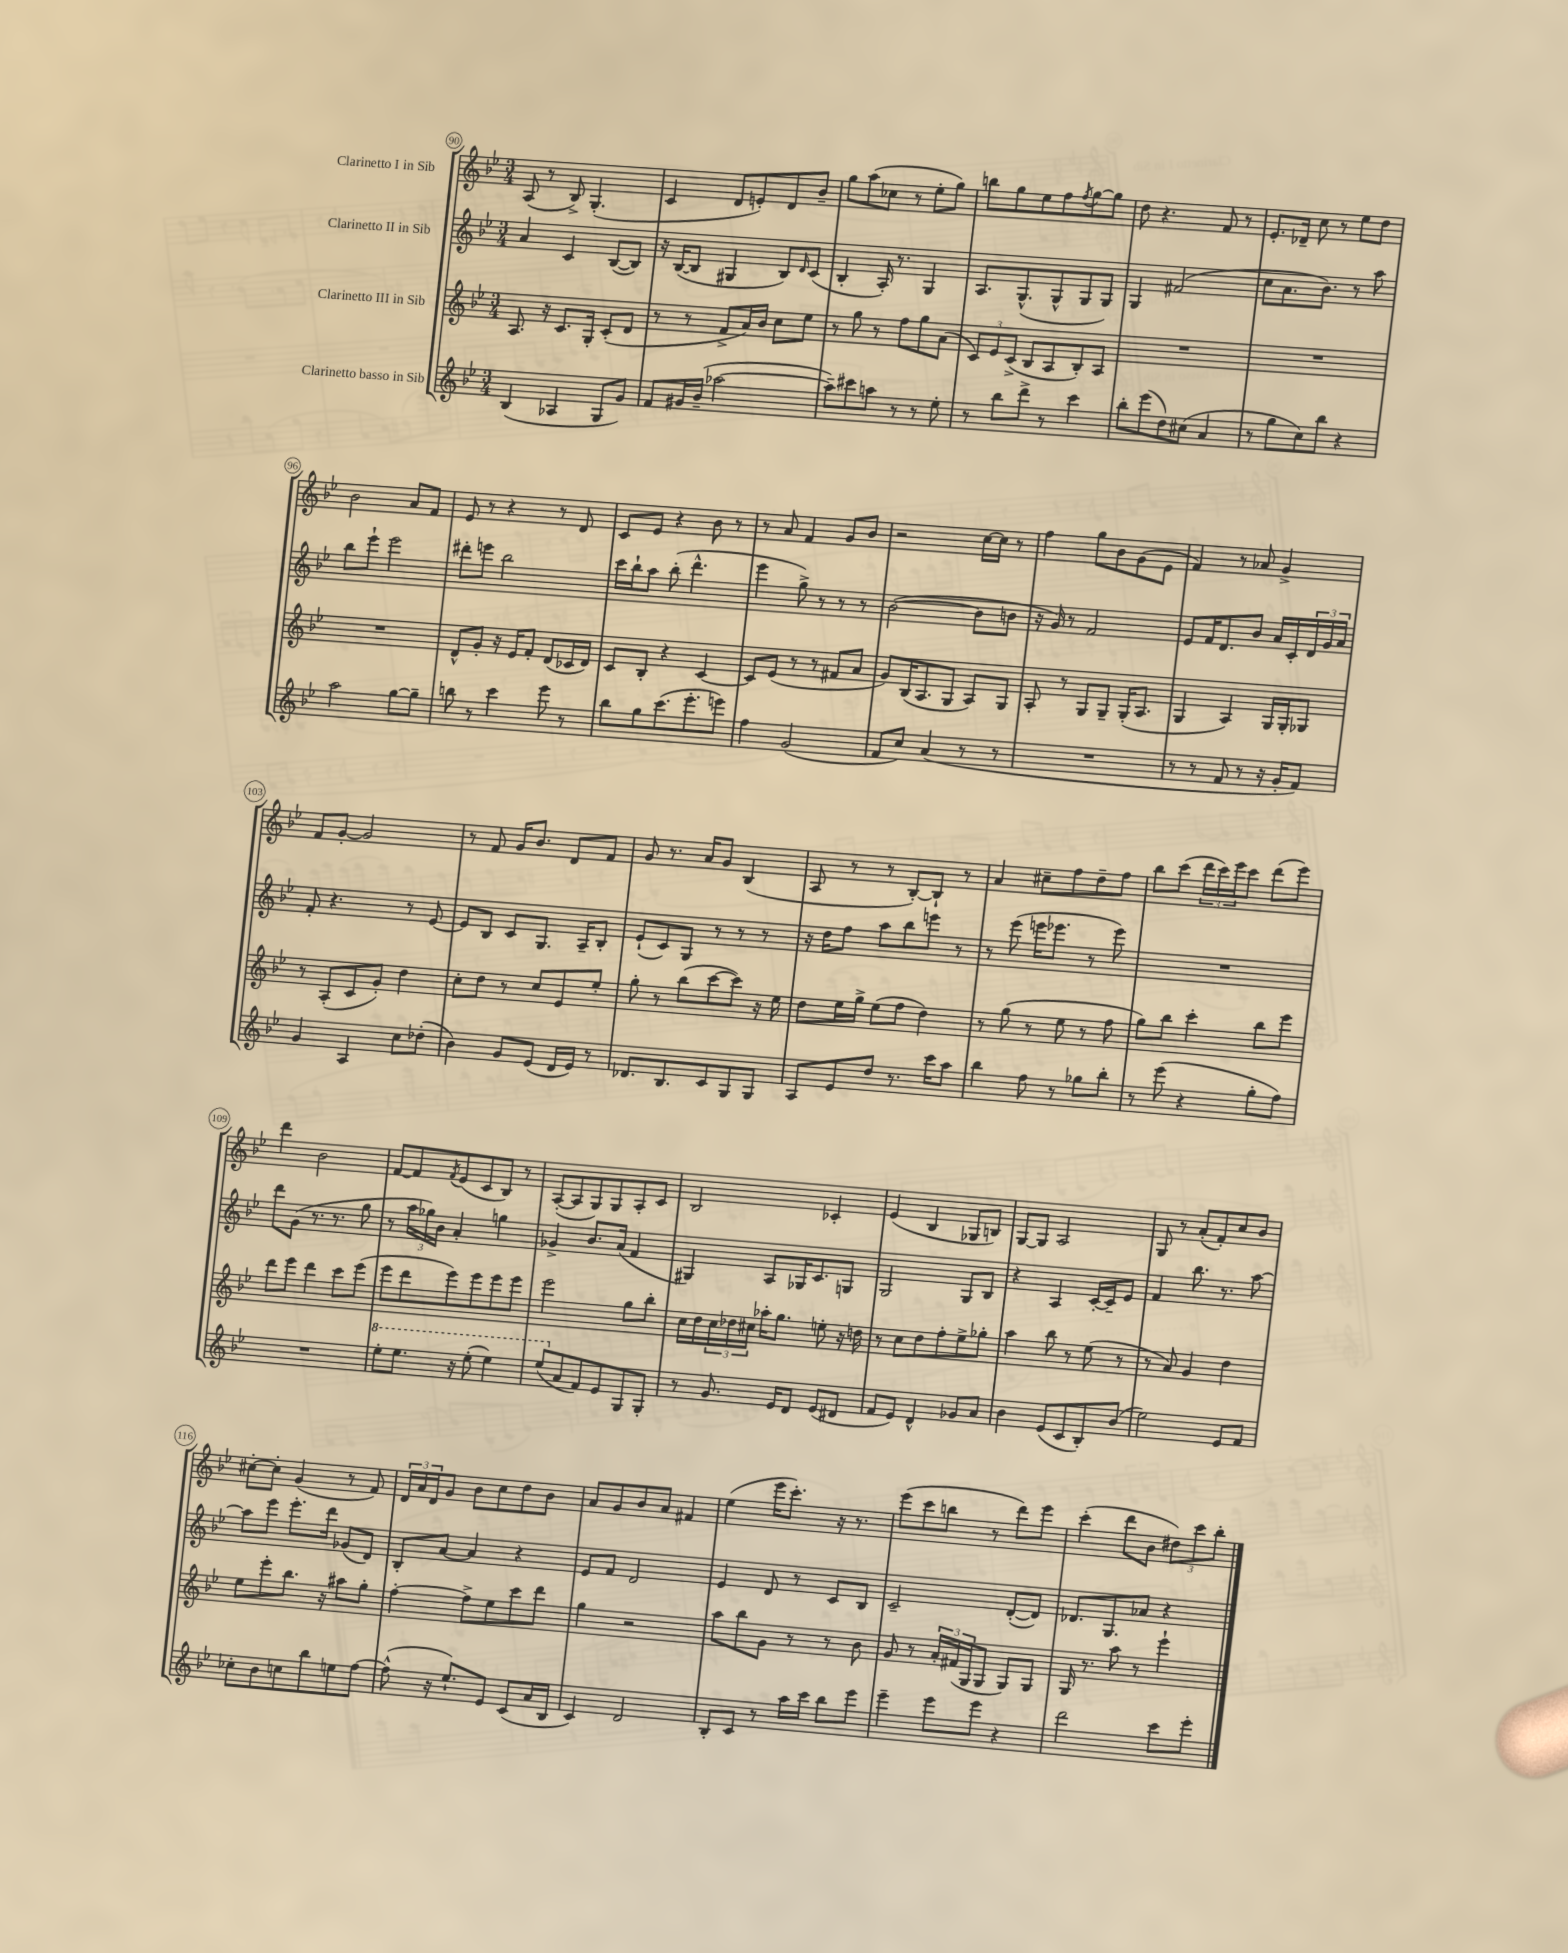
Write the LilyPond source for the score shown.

<<
\new StaffGroup <<
\new Staff = "s0" \with { instrumentName = "Clarinetto I in Sib" } {
    \clef treble \key bes \major \numericTimeSignature \time 3/4
    a8( r8 bes8->) g4.-.( |
    c'4 d'8 e'8-.) d'8 bes'8-- |
    g''8 a''8( ces''8 r8 ees''8-. g''8) |
    b''8 g''8 ees''8 f''8 \acciaccatura { f''8 } g''8~ g''8 |
    d''8 r4. f'8 r8 |
    ees'8.-. des'16-- c''8 r8 ees''8 d''8 |
    bes'2 a'8 f'8 |
    ees'8 r8 r4 r8 d'8 |
    c'8 ees'8 r4 bes'8 r8 |
    r8 a'8 f'4 g'8 bes'8 |
    r2 c''16~ c''16 r8 |
    f''4 g''8 bes'8 g'8( ees'8 |
    f'4) r8 aes'8 g'4-> |
    f'8 g'8~-. g'2 |
    r8 f'8 g'16 bes'8. d'8 f'8 |
    g'8 r8. a'16 g'8 bes4( |
    a8 r8 r8 bes8~-.) bes8-! r8 |
    a'4 cis''8-- f''8 d''8-- f''8 |
    bes''8 c'''8( \tuplet 3/2 { d'''16 c'''16) ees'''16 } c'''8 d'''8( ees'''8) |
    d'''4 bes'2 |
    f'8~ f'8 \acciaccatura { f'8 } ees'8( c'8 bes8) r8 |
    a8~-.( a8 g8) g8 a8-. c'8 |
    bes2 ces'4-. |
    ees'4( bes4 ges8 b8) |
    g8~ g8 a2 |
    g8 r8 a'8-.( f'8-.) c''8 bes'8 |
    cis''8~-. cis''8-. g'4( r8 f'8) |
    \tuplet 3/2 { d'16 a'16 d'16 } g'8 bes'8 c''8 d''8 bes'8 |
    a'8 g'8 bes'8 a'8 fis'4 |
    ees''4( ees'''16 c'''8.-.) r16 r8. |
    ees'''8( c'''8 b''8 r8 d'''8) ees'''8 |
    c'''4-.( d'''8 bes'8 \tuplet 3/2 { dis''8) c'''8 bes''8-. } \bar "|." |
}
\new Staff = "s1" \with { instrumentName = "Clarinetto II in Sib" } {
    \clef treble \key bes \major \numericTimeSignature \time 3/4
    a'4 c'4 bes8~( bes8) |
    r16 bes16~( bes8 gis4 bes8) \grace { d'16 } c'8( |
    bes4-. a16-.) r8. g4 |
    a8. g8.-^( g8-^ g8 g8) |
    g4 fis'2( |
    c''8 a'8. bes'8.) r8 a''8 |
    bes''8 ees'''8-! ees'''2 |
    dis'''8-. e'''8 bes''2 |
    c'''16 bes''16-! a''8 bes''8-.( d'''4.-^ |
    ees'''4 g''8->) r8 r8 r8 |
    bes'2~( bes'8 b'8 |
    r16 g'16) r8 f'2 |
    ees'8 f'16 d'8. bes'8 a'16 c'16-. \tuplet 3/2 { d'16 g'16 a'16 } |
    f'8-. r4. r8 ees'8~ |
    ees'8 bes8 c'8 g8. a16-- bes8-. |
    ees'8-!( c'8) g8 r8 r8 r8 |
    r16 d''16 f''8 a''8 bes''8 e'''8 r8 |
    r8 ees'''8( e'''16 ees'''8. r8 ees'''8) |
    R2. |
    d'''8 g'8( r8. r8. g''8 |
    r8 \tuplet 3/2 { a''16 ges''16) bes'16 } a'4-. g''4 |
    ges'4-> bes'8. a'16( f'4 |
    gis4) a8 ges16 c'8. g8 |
    g2 g8 bes8 |
    r4 a4 c'16~-. c'16-- ees'8 |
    f'4 bes''8. r8. a''8~ |
    a''8 ees'''8 ees'''8.-. d'''16 ges'8( d'8) |
    bes8-. a'8~ a'4 r4 |
    ees'8 f'8 d'2 |
    ees'4 d'8 r8 c'8 bes8 |
    c'2-- d'8~-.( d'8) |
    des'8. g8. aes'8 r4 \bar "|." |
}
\new Staff = "s2" \with { instrumentName = "Clarinetto III in Sib" } {
    \clef treble \key bes \major \numericTimeSignature \time 3/4
    a8. r16 c'8. g16-. c'8-.( d'8 |
    r8 r8 f'8-> a'16) bes'16 c''8 ees''8 |
    r8 g''8 r8 f''8 g''8 a'8( |
    \tuplet 3/2 { c'8) ees'8 c'8->( } bes8 a8 bes8-.) a8 |
    R2. |
    R2. |
    R2. |
    d'8-^ g'8-. r16 ees'16 f'8-. d'8( ces'16 d'16) |
    c'8 bes8-. r4 c'4~ |
    c'8 ees'8( r8 r8 fis'8 a'8 |
    g'8) bes16( a8. g8 a8) g8 |
    a8-. r8 g8 g8-- g16-.( a8. |
    g4 a4) g16 g16-. ges8 |
    r8 a8-.( c'8 g'8-.) d''4 |
    c''8-. d''8 r8 c''8 ees'8 ees''8-. |
    g''8-. r8 bes''8( c'''8~ c'''8) r16 ees''16 |
    d''8 ees''16 g''16-> ees''8( f''8 d''4) |
    r8 g''8( r8 ees''8 r8 f''8 |
    g''8) bes''8 c'''4-. bes''8 ees'''8 |
    d'''8 ees'''8 d'''4 c'''8 ees'''8( |
    ees'''8 d'''8 ees'''8) ees'''8 ees'''8 ees'''8 |
    ees'''2 g''8 bes''8-. |
    c''16 d''16 \tuplet 3/2 { c''16 des''16 cis''16 } aes''16-. g''8. e''8-. r16 d''16 |
    r8 c''8 d''8 f''8-. ees''8-> ges''8-. |
    a''4 bes''8 r8 ees''8( r8 |
    r8 a'8) g'4 d''4 |
    ees''8 ees'''8-. bes''8. r16 ais''8 g''8-. |
    f''4~-. f''8-> ees''8 c'''8 d'''8 |
    g''4 r2 |
    a''8 bes''8 g'8 r8 r8 bes'8 |
    g'8 r8 \tuplet 3/2 { a'16-. fis'16( g16 } g8 g8) g8 |
    g16 r8. a''8 r8 ees'''4-! \bar "|." |
}
\new Staff = "s3" \with { instrumentName = "Clarinetto basso in Sib" } {
    \clef treble \key bes \major \numericTimeSignature \time 3/4
    bes4( aes4 g8 g'8) |
    f'8 gis'16 bes'16--( aes''2~ |
    aes''8--) cis'''8 a''8 r8 r8 ees''8-. |
    r8 bes''8 d'''8-> r8 c'''4 |
    bes''8-. ees'''8( d''8) cis''8( a'4 |
    r8 g''8 c''8) bes''8 r4 |
    a''2 g''8~ g''8-- |
    b''8 r8 c'''4 ees'''8 r8 |
    bes''8 g''8 c'''8.( ees'''8.-. e'''8) |
    f''4 g'2( |
    f'8 c''8) a'4( r8 r8 |
    R2. |
    r8 r8 f'8 r8 r16 g'16-. f'8) |
    g'4 a4 c''8 des''8-.( |
    bes'4) g'8 ees'8( d'16 ees'16) r8 |
    des'8. bes8. c'8 g8 g8 |
    a8 ees'8 d''8 r8. c'''16 a''8 |
    bes''4 f''8 r8 ges''8 bes''8-. |
    r8 ees'''8( r4 g''8-. f''8) |
    R2. |
    \ottava #1 ees'''8-. ees'''8. r16 ees'''8-.( ees'''4) |
    ees'''8( \ottava #0 a'8 f'8) ees'8 g8 g8-. |
    r8 g'8. ees'16 d'8 ees'8( dis'8 |
    f'8 ees'8) d'4-^ ges'8 a'8 |
    bes'4 ees'8( c'8 bes8-.) bes'8( |
    ees''2) ees'8 f'8 |
    ces''8-. bes'8 c''8 bes''8 e''8 f''8~ |
    f''8-^( r16 ees''8.-!) ees'8 c'8( a'16 bes16 |
    c'4) d'2 |
    bes8-. c'8 r8 a''16 c'''16 bes''8 ees'''8 |
    ees'''4-- ees'''8 ees'''8 r4 |
    d'''2 c'''8 ees'''8-. \bar "|." |
}
>>
>>
\layout { \context { \Score currentBarNumber = #90 \override BarNumber.stencil = #(make-stencil-circler 0.1 0.3 ly:text-interface::print) } }
